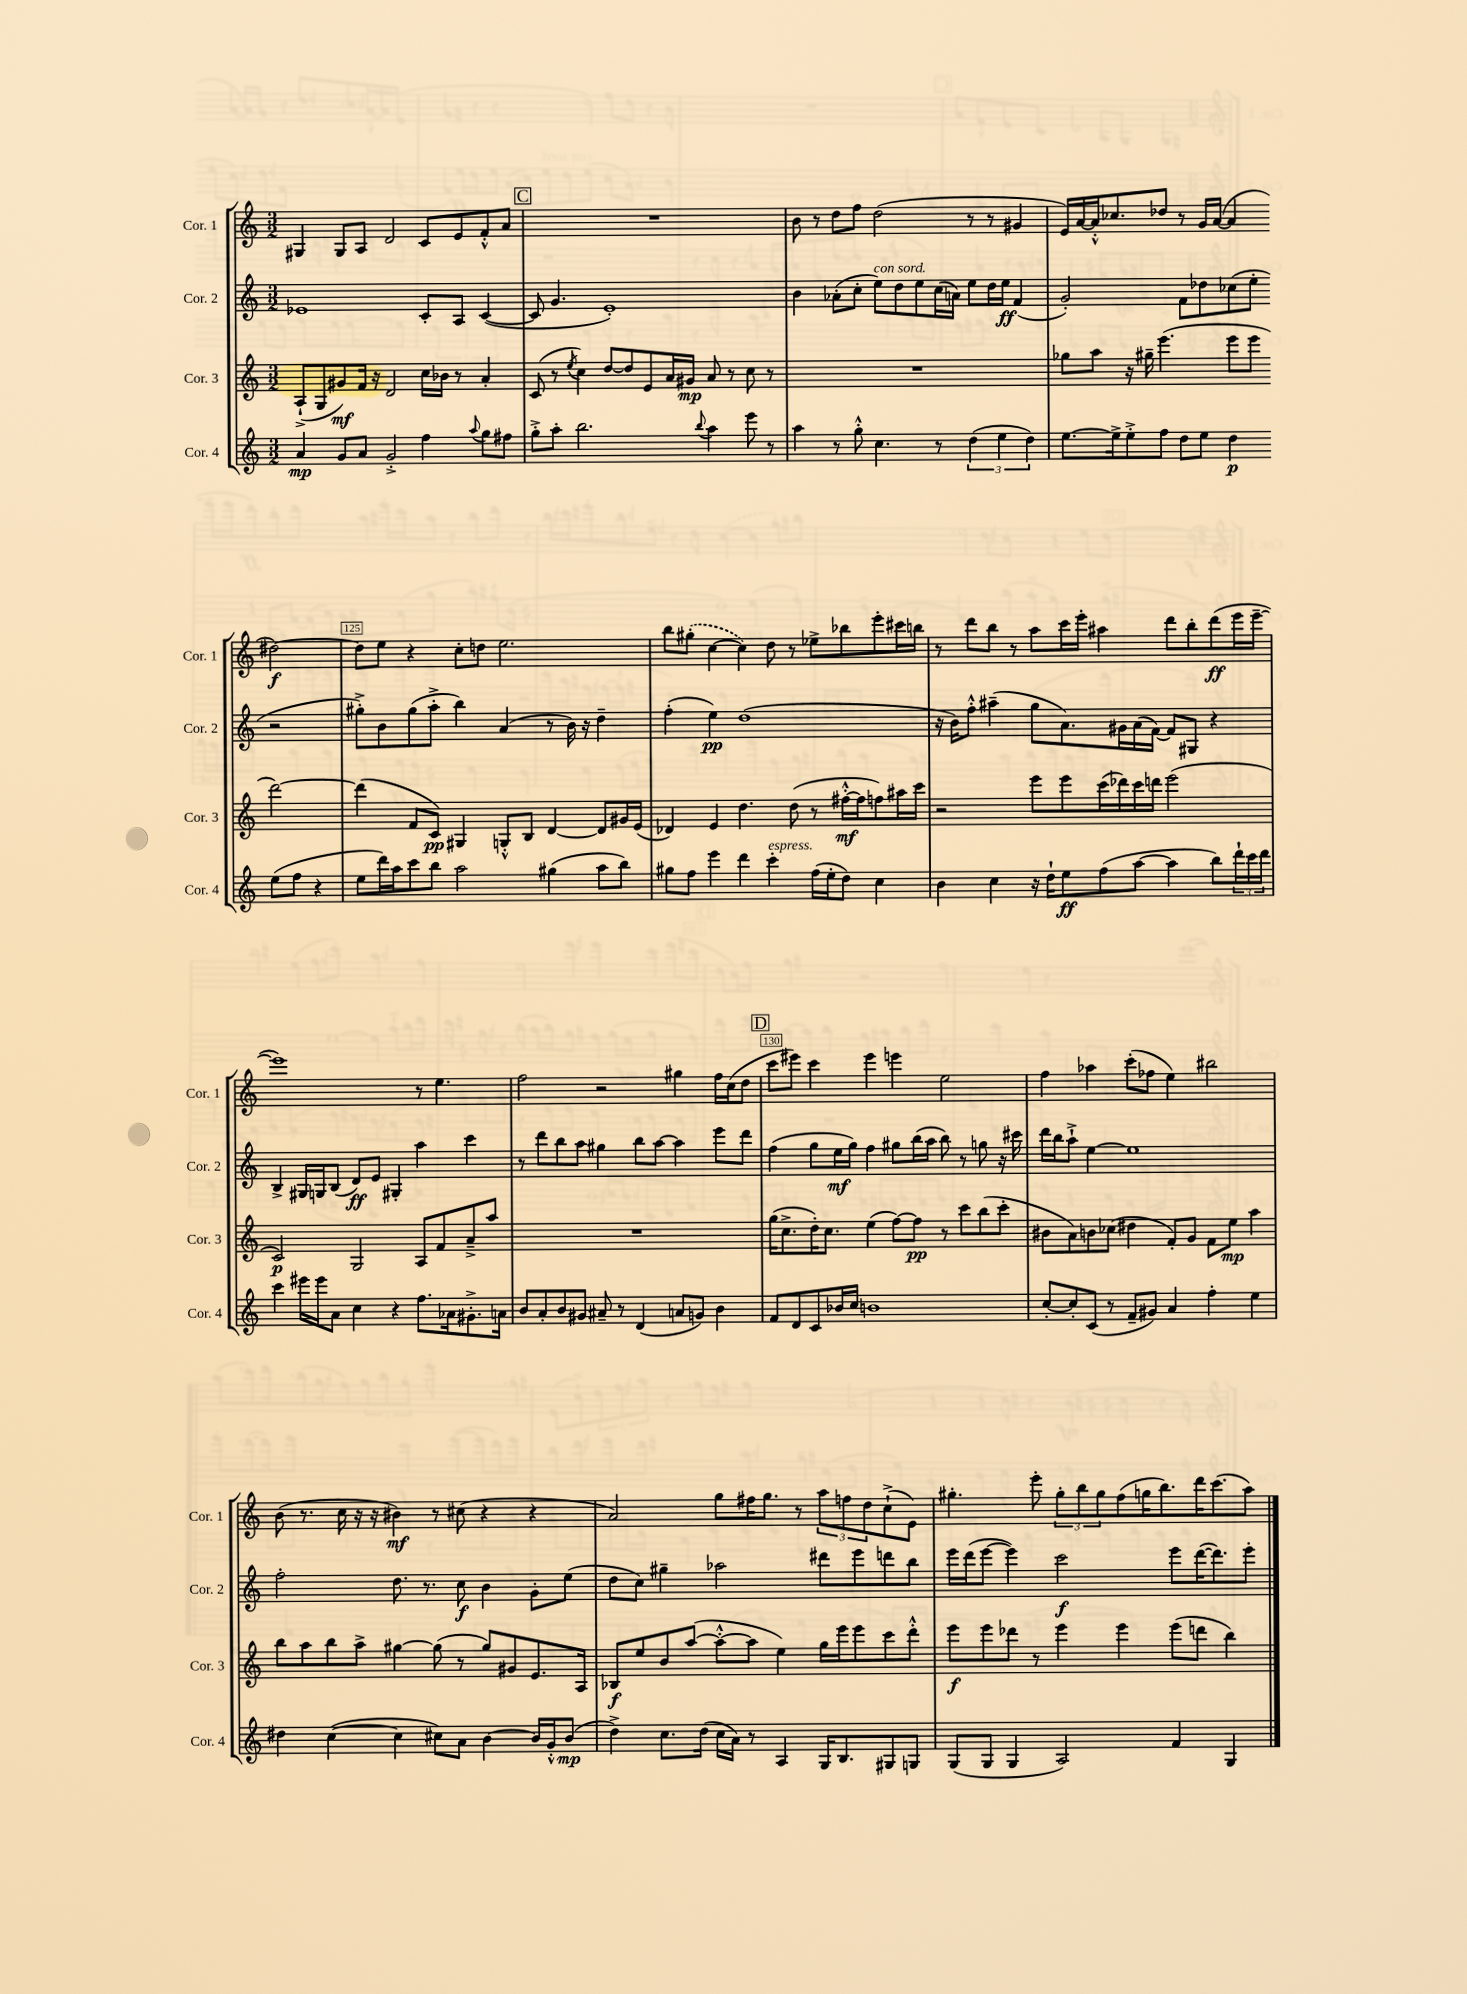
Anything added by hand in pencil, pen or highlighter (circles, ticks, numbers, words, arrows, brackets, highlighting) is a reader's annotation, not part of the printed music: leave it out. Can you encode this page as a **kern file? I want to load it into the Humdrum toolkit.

**kern	**kern	**kern	**kern
*staff4	*staff3	*staff2	*staff1
*clefG2	*clefG2	*clefG2	*clefG2
*k[]	*k[]	*k[]	*k[]
*M3/2	*M3/2	*M3/2	*M3/2
4a	(8A`^	1e-	4G#
.	8G	.	.
8g	8g#)	.	8G#
8a	16f	.	8A
.	16r	.	.
2g'^	2d	.	2d
4ff	16cc	8c'	8c
.	16b-	.	.
.	8r	8A	8e
8qqaa	.	.	.
8gg	4a'	([4c	8f'^^
8ff#	.	.	8a
=	=	=	=
8gg'^	(8c	8c]	1.r
8aa'	8r	4.g	.
.	8qee	.	.
2.bb	4cc)	.	.
.	[8dd	1e')	.
.	8dd]	.	.
.	8e	.	.
.	16a	.	.
.	16g#	.	.
8qqbb	.	.	.
4aa	8a	.	.
.	8r	.	.
8eee	8cc	.	.
8r	8r	.	.
=	=	=	=
4aa	1.r	4b	8b
.	.	.	8r
8r	.	(8a-'	8dd
8gg'^^	.	8cc'	8ff
4.cc	.	8ee)	(2dd
.	.	8dd	.
.	.	8ee	.
8r	.	(16cc	.
.	.	16a)	.
(6dd	.	8ee	8r
.	.	16dd	8r
6ee	.	.	.
.	.	16ee	.
.	.	(4f	4g#
6dd)	.	.	.
=	=	=	=
[8.ee	8gg-	2g')	16e)
.	.	.	[16a
.	8aa	.	16a'^^]
16ee^]	.	.	8.cc-
8ee'^	16r	.	.
.	16gg#~	.	.
8ff	(4.eee	.	8dd-
8dd	.	8f	8r
8ee	.	8dd-	16g
.	.	.	([16a
4dd	8eee	(8cc-	4a]
.	8eee	8ee'	.
(8ee	[2ddd)	2r	[2dd#)
8ff	.	.	.
4r	.	.	.
=	=	=	=
8ee	(4ddd]	8gg#'^)	8dd#]
16ddd)	.	8b	8ee
16aa	.	.	.
8ccc	8f	(8gg#	4r
8bb	8c)	8aa'^	.
2aa	4G#	4bb)	8cc'
.	.	.	8dd
.	8G'^^	(4a	2.ee
.	8B	.	.
(4gg#	[4d	8r	.
.	.	16b)	.
.	.	16r	.
8aa	8d]	4dd~	.
8bb)	16g#	.	.
.	(16e	.	.
=	=	=	=
8gg#	4d-)	(4ff'	8bb
8ff	.	.	(8gg#'
4eee	4e	4ee)	[4cc
4ddd	4.dd	(1dd	4cc])
4ccc'	.	.	8dd
.	(8dd	.	8r
(16ff	8r	.	8ee-^
16ee'	.	.	.
8dd)	[16ff#'^^	.	8bb-
.	16ff#]	.	.
4cc	8ff)	.	8eee'
.	16aa#	.	16ccc#
.	16ccc	.	16bb
=	=	=	=
4b	2r	16r	8r
.	.	16b)	.
.	.	8ff'^^	8ddd
4cc	.	(4aa#~	8bb
.	.	.	8r
16r	8eee	8gg	8aa
16dd`	.	.	.
8ee	8eee	8.a)	16ccc
.	.	.	16eee'
(8ff	(16ccc	.	4aa#
.	16ddd-)	16g#	.
[8aa	16ccc	(16a	.
.	16ddd	[16f)	.
4aa]	(2eee	8f]	8ddd
.	.	8G#	8bb'
8bb)	.	4r	(8ddd
24ddd`	.	.	16eee
24ccc	.	.	.
.	.	.	[16eee~
24ddd	.	.	.
=	=	=	=
4ccc	2c)	4B^	1eee])
16eee#	.	16G#	.
16eee#	.	16G	.
8a	.	(8B	.
4cc	2G	8d)	.
.	.	8e	.
4r	.	4G#'	.
8.ff	8A	4aa	8r
.	8f	.	4.ee
16a-	.	.	.
8.g#'^	8a~^	4ccc	.
.	8aa	.	.
16a	.	.	.
=	=	=	=
8b	1.r	8r	2ff
8a'	.	8ddd	.
8b	.	8bb	.
8g#	.	8aa	.
8a#~	.	4gg#	2r
8r	.	.	.
(4d	.	8bb	.
.	.	[8aa	.
8a	.	4aa]	4gg#
8g)	.	.	.
4b	.	8eee	16ff
.	.	.	(16cc
.	.	8ddd	8dd
=	=	=	=
8f	(16gg	(4ff	8ccc
.	8.cc^	.	.
8d	.	.	8eee#)
8c	16dd')	8gg	4ccc
.	8.cc	.	.
16b-	.	16ee	.
16cc	.	16gg)	.
1b	(4ee	4ff	4eee#
.	[8ff)	8gg#	4eee
.	8ff]	(16bb	.
.	.	16aa	.
.	8r	8bb)	2ee
.	8ccc	8r	.
.	(8bb	8gg	.
.	8ccc'	16r	.
.	.	16ccc#	.
=	=	=	=
[8cc'	8b#	16ddd	4ff
.	.	16bb	.
8cc']	8a)	8aa`^	.
(8c	8b	[4ee	4aa-
8r	(8cc-	.	.
8f~	4dd#	1ee]	(8ccc'
8g#)	.	.	8ff-
4a	8f')	.	4ee)
.	8g	.	.
4ff'	8f	.	2bb#
.	8ee	.	.
4ee	4aa	.	.
=	=	=	=
4dd#	8bb	2ff'	(8b
.	8aa	.	8.r
([4cc	8bb	.	.
.	.	.	16cc
.	8aa^	.	16r
.	.	.	16r
4cc]	[4gg#	8.dd	4b#)
.	.	8.r	.
8cc#)	(8gg#]	.	8r
8a	8r	8cc	(8cc#
[4b	8gg#)	4b	4r
.	8g#	.	.
16b]	8.e	8g'	4r
16g'^^	.	.	.
(8b	.	(8ee	.
.	16A	.	.
=	=	=	=
4dd^)	8B-	8dd	2a)
.	8ee	8cc)	.
8.cc	8b	4gg#~	.
.	([8aa	.	.
(16dd	.	.	.
16cc	8aa'^^_	2aa-	8gg
16a)	.	.	.
8r	8aa]	.	16ff#
.	.	.	8.gg
4A	4ee)	.	.
.	.	.	8r
16G	16gg	8ddd#	12aa
8.B	16eee	.	.
.	.	.	12ff
.	8eee	8eee	.
.	.	.	12dd
8G#	8ccc	8ddd	(8cc`^
8G	8ddd'^^	8bb	8e)
=	=	=	=
(8G	8eee	16eee	4.gg#'
.	.	(16ddd	.
8G	8eee	[8eee	.
4G	8ddd-	4eee])	.
.	8r	.	8eee'
2A)	4eee	2ccc	12gg#'
.	.	.	12bb
.	.	.	12gg#
.	4eee	.	(8ff
.	.	.	16gg
.	.	.	8.bb)
4f	(8eee	8eee	.
.	8ddd	([16ddd	16ddd
.	.	8.ddd])	(8.ccc
4G	4bb)	.	.
.	.	8eee'	8aa)
==	==	==	==
*-	*-	*-	*-
